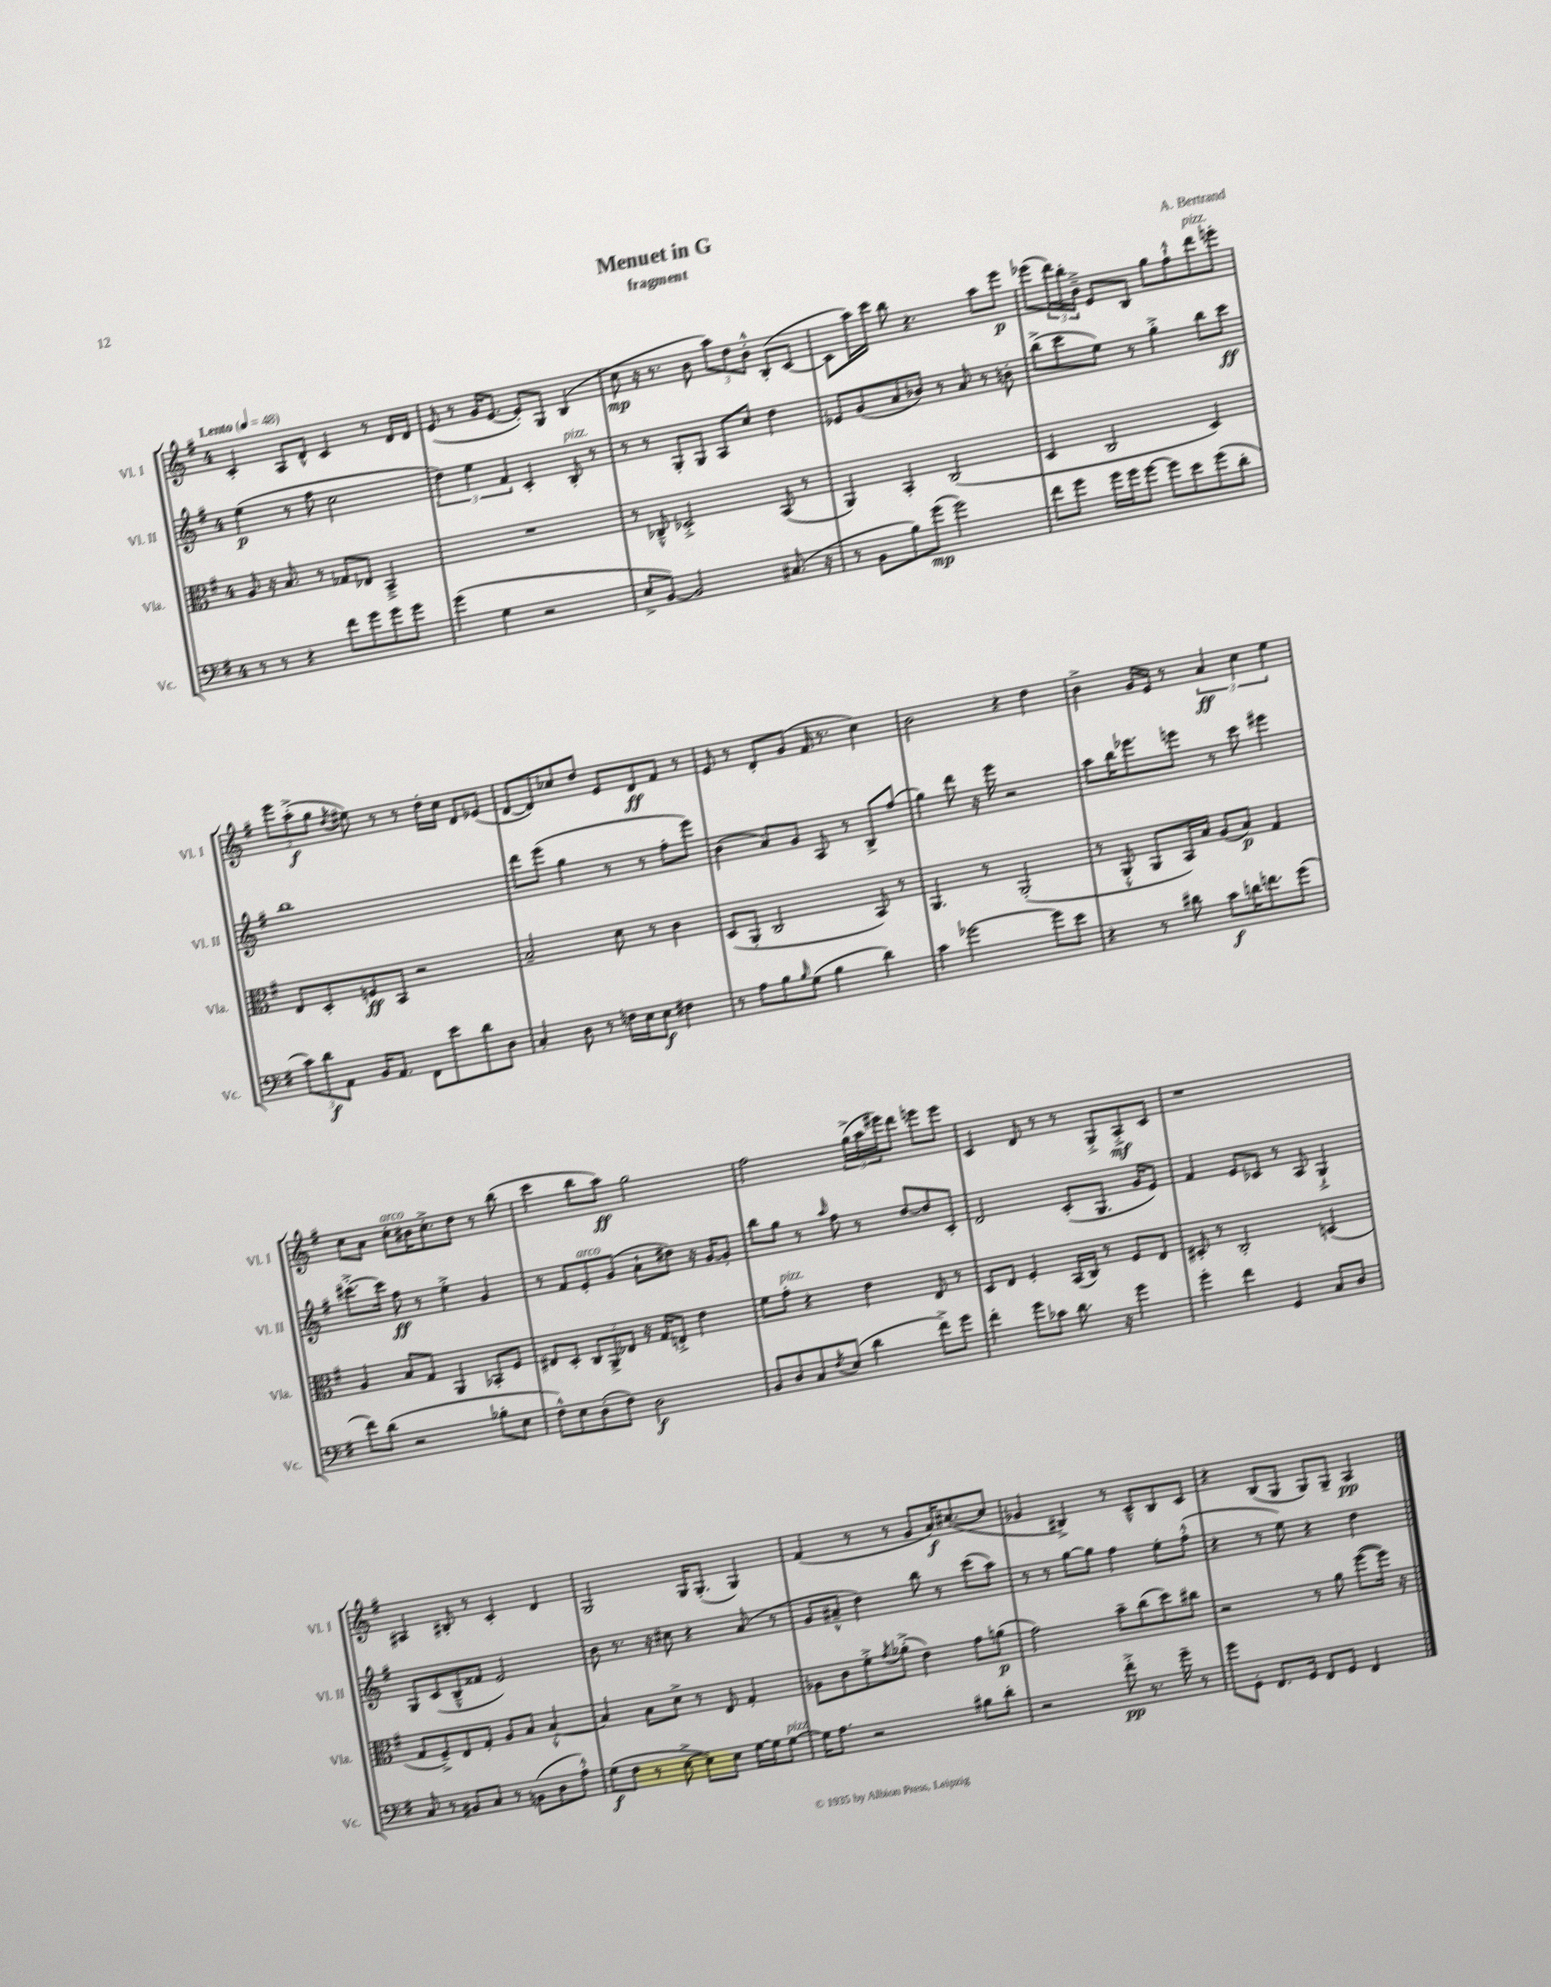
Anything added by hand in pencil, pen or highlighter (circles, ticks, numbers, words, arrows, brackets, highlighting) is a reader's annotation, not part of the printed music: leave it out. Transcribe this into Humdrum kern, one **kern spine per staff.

**kern	**dynam	**kern	**dynam	**kern	**dynam	**kern	**dynam
*part4	*part4	*part3	*part3	*part2	*part2	*part1	*part1
*staff4	*staff4	*staff3	*staff3	*staff2	*staff2	*staff1	*staff1
*I"Vc.	*	*I"Vla.	*	*I"Vl. II	*	*I"Vl. I	*
*I'Vc.	*	*I'Vla.	*	*I'Vl. II	*	*I'Vl. I	*
*clefF4	*	*clefC3	*	*clefG2	*	*clefG2	*
*k[f#]	*	*k[f#]	*	*k[f#]	*	*k[f#]	*
*M4/4	*	*M4/4	*	*M4/4	*	*M4/4	*
*MM48	*	*MM48	*	*MM48	*	*MM48	*
=1	=1	=1	=1	=1	=1	=1	=1
!	!	!	!	!	!	!LO:TX:a:B:t=Lento	!
8r	.	8A/	.	(4ee\	p	4c'/	.
8r	.	16r	.	.	.	.	.
.	.	8.B/	.	.	.	.	.
4r	.	.	.	8r	.	8A/L	.
.	.	8r	.	8ff#\	.	8d^^/J	.
8f#\L	.	8G-X/L	.	2cc\	.	4c/	.
8g\	.	8E-X/J	.	.	.	.	.
8g\	.	4BB~^/	.	.	.	8r	.
8g\J	.	.	.	.	.	16d/LL	.
.	.	.	.	.	.	16d/JJ	.
=2	=2	=2	=2	=2	=2	=2	=2
(4g\	.	1r	.	6dd\)	.	(8e/	.
.	.	.	.	.	.	8r	.
.	.	.	.	6ee\	.	.	.
4G\	.	.	.	.	.	16g/KL	.
.	.	.	.	.	.	[8.e/J	.
.	.	.	.	6f#/	.	.	.
2r	.	.	.	4c'/	.	8e'/L])	.
.	.	.	.	.	.	8G/J	.
!	!	!	!	!LO:TX:a:i:t=pizz.	!	!	!
.	.	.	.	8B'/	.	(4B/	.
.	.	.	.	8r	.	.	.
=3	=3	=3	=3	=3	=3	=3	=3
8E^/L	.	8r	.	8r	.	8cc\	mp
[8BB/J)	.	8C-X~^^/	.	8r	.	16r	.
.	.	.	.	.	.	8.r	.
2BB/]	.	2D-X'^/	.	8G'/L	.	.	.
.	.	.	.	8G/J	.	8b\	.
.	.	.	.	8A/L	.	12aa\L)	.
.	.	.	.	.	.	12dd\	.
.	.	.	.	8cc/J	.	.	.
.	.	.	.	.	.	12b'^^\J	.
(8.C#X/	.	(8BB/	.	4dd\	.	(8B'/L	.
.	.	8r	.	.	.	[8c/J	.
16r	.	.	.	.	.	.	.
=4	=4	=4	=4	=4	=4	=4	=4
8r	.	4AA/)	.	8e-X/L	.	8c\L]	.
8BB\L	.	.	.	(8g/	.	16aa\L)	.
.	.	.	.	.	.	16ccc\JJ	.
8B\)	.	4BB'/	.	8a/	.	8bb\	.
(8g\J	mp	.	.	8b-X/J)	.	4.r	.
2g\)	.	(2C/	.	8r	.	.	.
.	.	.	.	8a/	.	.	.
.	.	.	.	8r	.	8aa\L	.
.	.	.	.	8bn'\	.	8eee\J	p
=5	=5	=5	=5	=5	=5	=5	=5
8f#\L	.	4D/	.	(8bb^\L	.	(8eee-X\L	.
8g\J	.	.	.	8ccc\	.	24ddd\L)	.
.	.	.	.	.	.	24bb'\	.
.	.	.	.	.	.	24b~^\JJ	.
16g\LL	.	2C/	.	8ee\J)	.	8e/L	.
16g\J	.	.	.	.	.	.	.
[8g\J	.	.	.	8r	.	8B/J	.
8g\L]	.	.	.	4gg'^\	.	8gg\L	.
8e\	.	.	.	.	.	8ff#`^^\	.
!	!	!	!	!	!	!LO:TX:a:i:t=pizz.	!
(8g\	.	4D/)	.	8bb\L	.	8ddd\	.
8d'\J	.	.	.	8ccc\J	ff	8eeen'\J	.
!!LO:LB:g=z
=6	=6	=6	=6	=6	=6	=6	=6
12c\L)	.	8E/L	.	1bb	.	12eee\L	.
12d\	f	.	.	.	.	(12aa'^\	f
.	.	8D'/	.	.	.	.	.
12AA\J	.	.	.	.	.	12gg\J	.
.	.	.	.	.	.	8qdd/	.
16BB/KL	.	8Fn/	ff	.	.	8ee#X\)	.
8.AA/J	.	.	.	.	.	.	.
.	.	8BB/J	.	.	.	8r	.
8FF#\L	.	2r	.	.	.	8r	.
8e\	.	.	.	.	.	16dd'\LL	.
.	.	.	.	.	.	16cc\JJ	.
8d\	.	.	.	.	.	8d/L	.
8D\J	.	.	.	.	.	(8e-X/J	.
=7	=7	=7	=7	=7	=7	=7	=7
4C'/	.	2B~/	.	8ddd\L	.	[8d/L	.
.	.	.	.	(8eee\J	.	8d/])	.
8D\	.	.	.	4gg\	.	8cc-X/	.
8r	.	.	.	.	.	8dd/J	.
16Fn\LL	.	8d\	.	8r	.	8e/L	.
16E\J	.	.	.	.	.	.	.
8E\J	f	8r	.	8r	.	8d/	ff
4F#X\	.	4c\	.	8ff#'\L	.	8f#/J	.
.	.	.	.	8eee\J)	.	8r	.
=8	=8	=8	=8	=8	=8	=8	=8
8r	.	(8D/L	.	(4b\	.	8e/	.
8A\L	.	8AA'/J	.	.	.	8r	.
8B\	.	2C/	.	8a/L)	.	8d'/L	.
16qqB/	.	.	.	.	.	.	.
(8G\J	.	.	.	8g/J	.	(8g/J	.
4B\	.	.	.	8A/	.	16f#/	.
.	.	.	.	.	.	8.r	.
.	.	.	.	8r	.	.	.
4d\)	.	8BB/)	.	8B^/L	.	4cc\)	.
.	.	8r	.	(8ff#/J	.	.	.
=9	=9	=9	=9	=9	=9	=9	=9
4c\	.	4.AA/	.	4gg\)	.	2b\	.
[2g-X\	.	.	.	8ddd\	.	.	.
.	.	8r	.	16r	.	.	.
.	.	.	.	16eee\	.	.	.
.	.	(2AA'/	.	2r	.	4r	.
8g-\L]	.	.	.	.	.	4dd\	.
8e\J	.	.	.	.	.	.	.
=10	=10	=10	=10	=10	=10	=10	=10
4r	.	8r	.	8aa\L	.	4b^\	.
.	.	8AA'^^/	.	16bb\K	.	.	.
.	.	.	.	8.eee-X\	.	.	.
8r	.	8AA/L	.	.	.	16g/LL	.
.	.	.	.	.	.	16e/JJ	.
8d#X\	.	16BB/L)	.	8eeen\J	.	8r	.
.	.	16B/JJ	.	.	.	.	.
8c\L	f	(8A/L	.	8r	.	6a/	ff
16dn\K	.	8B/J)	p	8ccc\	.	.	.
.	.	.	.	.	.	6cc\	.
8.fn\	.	.	.	.	.	.	.
.	.	4G/	.	4eee#X\	.	.	.
.	.	.	.	.	.	6ee\	.
(8g\J	.	.	.	.	.	.	.
!!LO:LB:g=z
=11	=11	=11	=11	=11	=11	=11	=11
8f#\L)	.	4A/	.	[8.ccc#X'^\L	.	8cc\L	.
(8d\J	.	.	.	.	.	8a\J	.
.	.	.	.	16ccc#\Jk]	.	.	.
!	!	!	!	!	!	!LO:TX:a:i:t=arco	!
2r	.	8B/L	.	8ff#\	ff	8cc'\L	.
.	.	8G/J	.	8r	.	16b#X\K	.
.	.	.	.	.	.	8.cc'^\	.
.	.	4AA/	.	4ee'^\	.	.	.
.	.	.	.	.	.	8dd\J	.
8B-X'\L	.	8BB-X'/L	.	4g/	.	8r	.
8E\J	.	8F#/J	.	.	.	(8bb\	.
=12	=12	=12	=12	=12	=12	=12	=12
8F#^^\L)	.	8E#X/L	.	8r	.	4ccc\	.
8E\	.	8D'/J	.	8f#/L	.	.	.
!	!	!	!	!LO:TX:a:i:t=arco	!	!	!
(8D'\	.	12C/L	.	8e'/	.	8bb\L	.
.	.	12AA^/	.	.	.	.	.
8F#\J)	.	.	.	(8g/J	.	8aa\J)	ff
.	.	12E-X/J	.	.	.	.	.
2D\	f	16r	.	8a`\L	.	2gg\	.
.	.	16G/KL	.	.	.	.	.
.	.	8En'^/J	.	8dd#X\J)	.	.	.
.	.	4e\	.	16r	.	.	.
.	.	.	.	[16g/KL	.	.	.
.	.	.	.	8g'/J]	.	.	.
=13	=13	=13	=13	=13	=13	=13	=13
8BB/L	.	8f#\L	.	8bb\L	.	2ff#\	.
!	!	!LO:TX:a:i:t=pizz.	!	!	!	!	!
8D/	.	8g'\J	.	8gg\J	.	.	.
8C/	.	4r	.	8r	.	.	.
8qF#/	.	.	.	16qqaa/	.	.	.
(8E/J	.	.	.	8ff#\	.	.	.
4d\	.	4e\	.	8r	.	(24gg^\LL	.
.	.	.	.	.	.	24aa\	.
.	.	.	.	.	.	24eee#X\J)	.
.	.	.	.	[8dd/L	.	8ddd\J	.
8f#^\L)	.	8E/	.	8dd/]	.	8eeen\L	.
8g\J	.	8r	.	8c'/J	.	8eee\J	.
=14	=14	=14	=14	=14	=14	=14	=14
4f#'\	.	8D/L	.	2d/	.	4c/	.
.	.	8E/J	.	.	.	.	.
8g\L	.	4F#'/	.	.	.	8d/	.
8c-X\J	.	.	.	.	.	8r	.
8.d\	.	(16BB/LL	.	(8c'/L	.	8r	.
.	.	16C/JJ)	.	.	.	.	.
.	.	8r	.	8.G/J	.	8G'^/L	.
16r	.	.	.	.	.	.	.
4g\	.	8F#/L	.	.	.	8A'^/	mf
.	.	.	.	16g/KL	.	.	.
.	.	8E/J	.	8e/J)	.	8c/J	.
=15	=15	=15	=15	=15	=15	=15	=15
4g'\	.	8D#X'/	.	4f#/	.	1r	.
.	.	8r	.	.	.	.	.
4f#\	.	2C'/	.	8e/L	.	.	.
.	.	.	.	8c-X/J	.	.	.
4GG/	.	.	.	8r	.	.	.
.	.	.	.	8A/	.	.	.
8C/L	.	(4Dn/	.	4G`^/	.	.	.
8D/J	.	.	.	.	.	.	.
!!LO:LB:g=z
=16	=16	=16	=16	=16	=16	=16	=16
8C/	.	8G/L	.	8G/L	.	4A#X/	.
8r	.	8F#~^/)	.	(8c/	.	.	.
8BB#X/L	.	8E/	.	8B~^^/	.	8B#X'/	.
8C/J	.	8G'/J	.	8f##X/J	.	8r	.
8r	.	8A/L	.	2e/)	.	4c'/	.
(8BBn\L	.	8B/J	.	.	.	.	.
8D\	.	[4B'^^/	.	.	.	4d/	.
8A'^^\J)	.	.	.	.	.	.	.
=17	=17	=17	=17	=17	=17	=17	=17
(8G\L	f	4B/]	.	8b\	.	2G/	.
8F#\J	.	.	.	8.r	.	.	.
8r	.	8B\L	.	.	.	.	.
.	.	.	.	16r	.	.	.
[8E^\	.	8d^\J	.	8cc#X\	.	.	.
8E\L])	.	8r	.	4r	.	16G/KL	.
.	.	.	.	.	.	(8.G'/J	.
8E\J	.	8E/	.	.	.	.	.
[16G\LL	.	4G'/	.	(8a/	.	4G/)	.
16G\J]	.	.	.	.	.	.	.
!LO:TX:a:i:t=pizz.	!	!	!	!	!	!	!
[8G\J	.	.	.	8r	.	.	.
=18	=18	=18	=18	=18	=18	=18	=18
16G\KL]	.	8A-X\L	.	8g/L	.	(4f#/	.
8.A\J	.	.	.	.	.	.	.
.	.	8c\	.	8a#X~^^/J	.	.	.
2r	.	8f#'^\	.	4dd\)	.	8r	.
.	.	8qg/	.	.	.	.	.
.	.	(8a-X'^\J	.	.	.	8r	.
.	.	4e\)	.	8bb\	.	8g/L	.
.	.	.	.	8r	.	16a/K)	f
.	.	.	.	.	.	([8.cc#X/	.
8B#X\L	.	8g\L	.	(8ccc\L	.	.	.
8d'\J	.	(8an\J	p	8aa\J)	.	8cc#/J]	.
=19	=19	=19	=19	=19	=19	=19	=19
2r	.	2g\)	.	8r	.	4g-X/	.
.	.	.	.	8r	.	.	.
.	.	.	.	[8gg\L	.	4B#X^/)	.
.	.	.	.	8gg\J]	.	.	.
8f#'^\	pp	8b~\L	.	4ff#\	.	8r	.
8.r	.	(8cc\	.	.	.	8c~^^/L	.
.	.	8dd\)	.	8ee'\L	.	8B#/	.
16g~\	.	.	.	.	.	.	.
8r	.	8cc#X\J	.	(8ff#'^^\J	.	8c/J	.
=20	=20	=20	=20	=20	=20	=20	=20
8g\L	.	2r	.	4r	.	4r	.
8GG'\J	.	.	.	.	.	.	.
8.FF#/L	.	.	.	8r	.	(8B/L	.
.	.	.	.	8ee\)	.	8G/J	.
16GG/Jk	.	.	.	.	.	.	.
8FF#/L	.	8r	.	4r	.	8G/L)	.
8GG/J	.	8a\	.	.	.	8G~/J	.
4FF#/	.	([8ff#\L	.	4dd\	.	4A/	pp
.	.	16ff#\Jk])	.	.	.	.	.
.	.	16r	.	.	.	.	.
==	==	==	==	==	==	==	==
*-	*-	*-	*-	*-	*-	*-	*-
